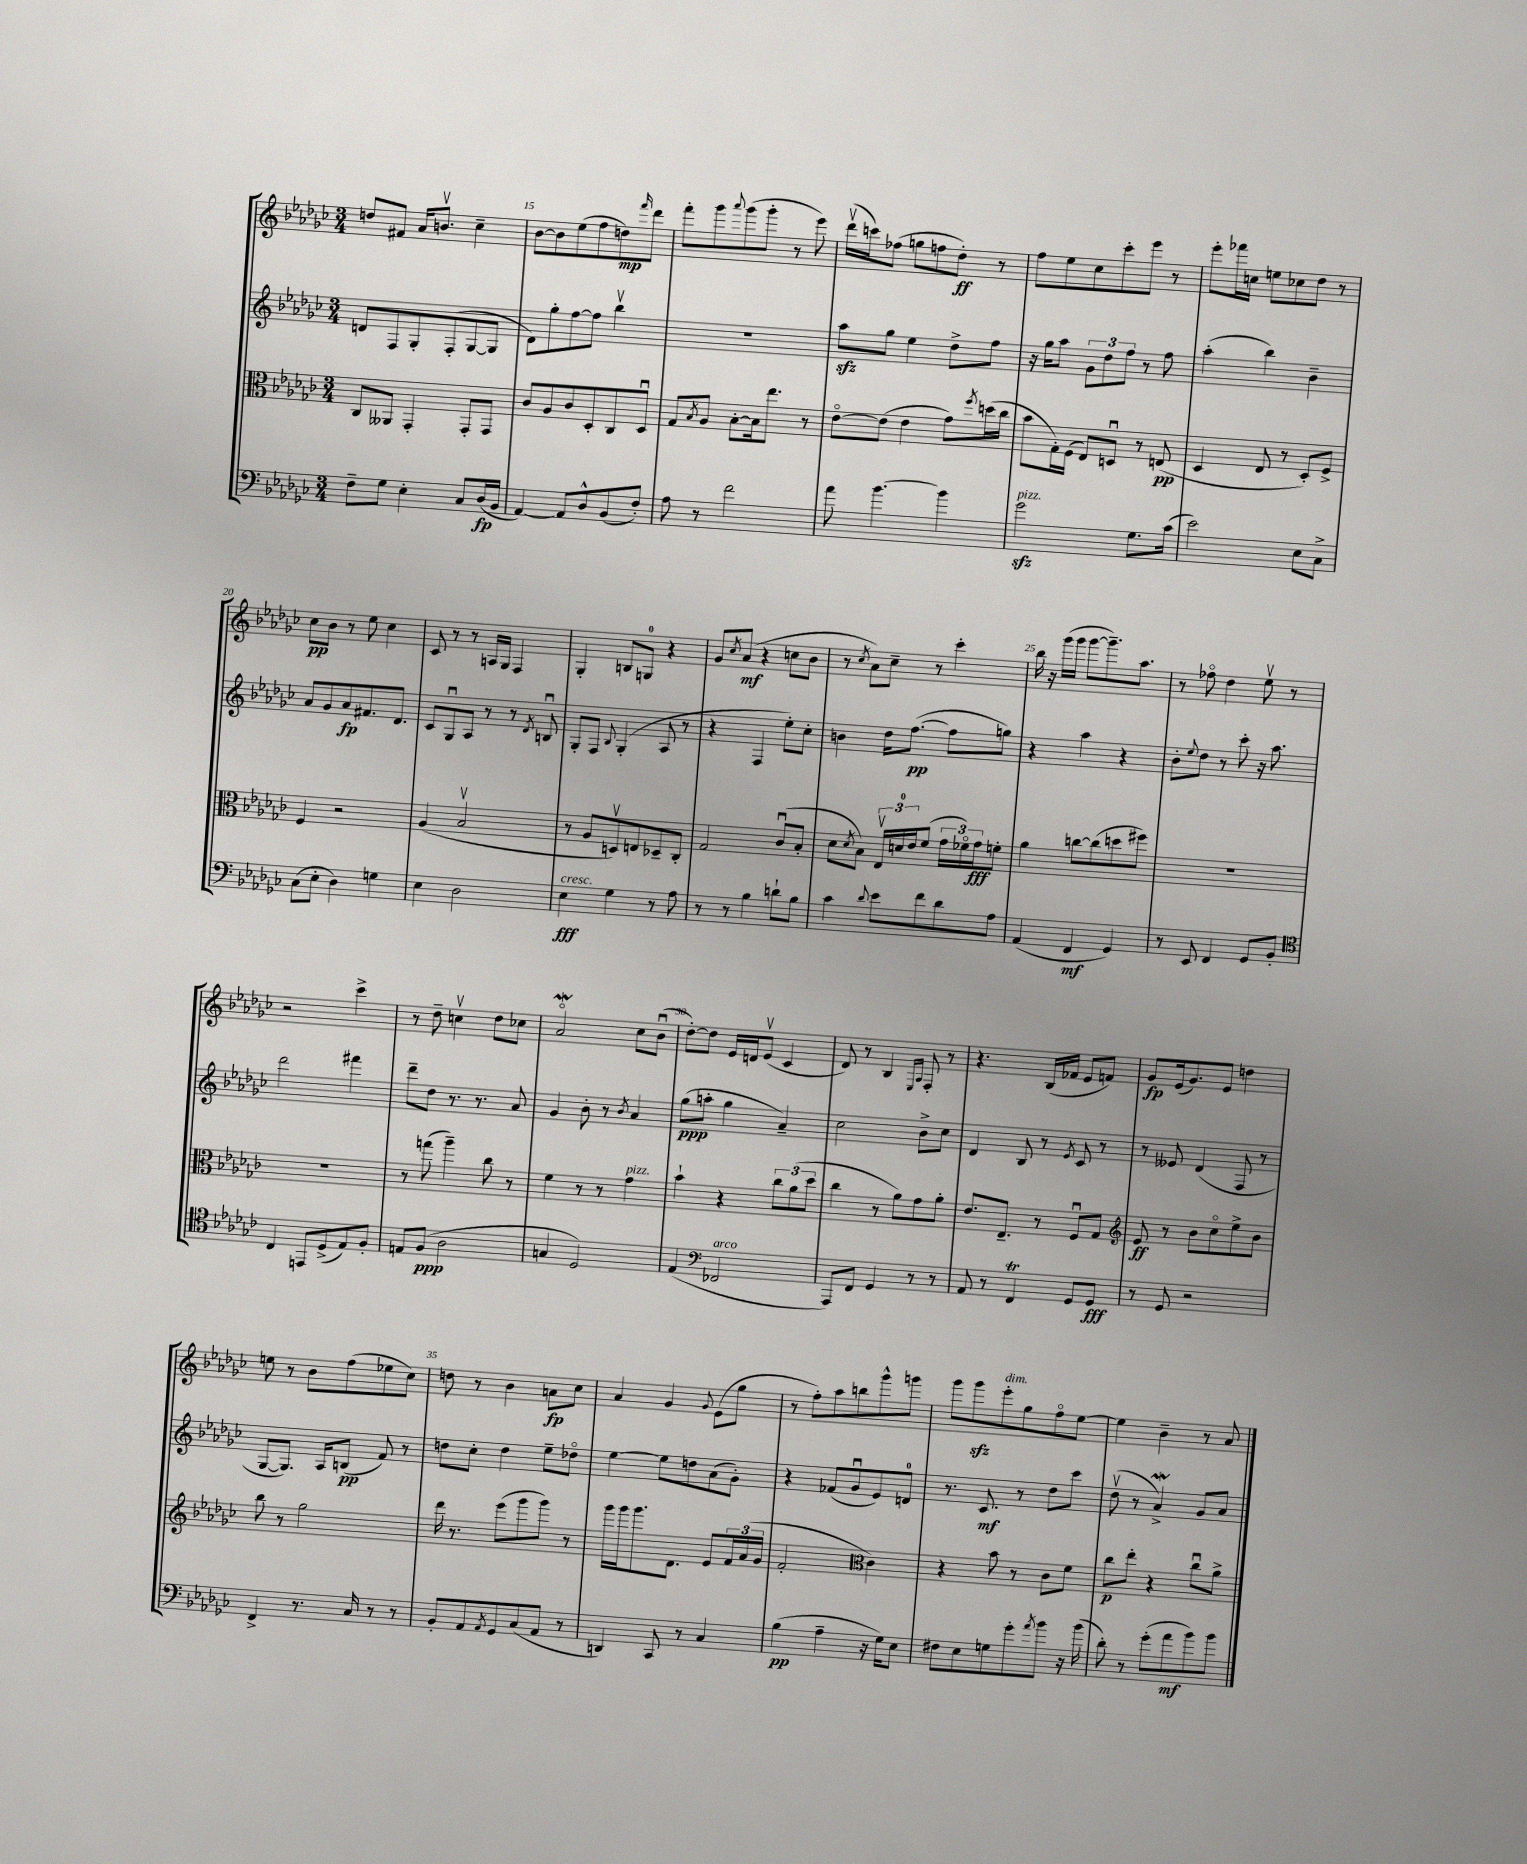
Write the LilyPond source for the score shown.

<<
\new StaffGroup <<
\new Staff = "s0" {
    \clef treble \key ges \major \numericTimeSignature \time 3/4
    d''8 fis'8 aes'16 b'8.\upbow ces''4-- |
    bes'8~ bes'8 ees''8( f''8 d''8\mp) \grace { f'''16 } des'''8 |
    f'''8-. ges'''8 \appoggiatura { aes'''8 } ges'''8( ges'''8-. r8 ees'''8) |
    des'''16\upbow( c'''16) fes''8( g''8 f''8 des''8-.\ff) r8 |
    f''8 ees''8 ces''8 ces'''8-. ees'''8 r8 |
    ees'''8-. fes'''16 c''16 e''8 ces''8 des''8 r8 |
    ces''8\pp bes'8 r8 ees''8 ces''4 |
    ces'8 r8 r8 a16 ges16 f4 |
    ges4-. b8 g8-0 r4 |
    ges'8 \acciaccatura { ces''8 } aes'8\mf( r4 c''8 bes'8 |
    r8 \acciaccatura { ces''8 } aes'8) ces''8-- r8 ces'''4-. |
    bes''16 r16 ges'''16( ges'''16 ges'''8~ ges'''8.--) aes''8. |
    r8 fes''8\flageolet des''4 ees''8\upbow r8 |
    r2 ces'''4-> |
    r8 des''8-- c''4\upbow des''8 ces''8 |
    aes'2\flageolet\mordent ces''8 bes'8\downbow( |
    des''8~-.) des''8 ees'16 d'16 ees'8\upbow( ces'4 |
    des'8) r8 bes4 \grace { ees16 aes16 } f8-. r8 |
    r4. bes16( fes'16 ees'8 f'8) |
    ges'8\fp ees'16( ges'8.) ees'8 d''4 |
    e''8 r8 bes'8 f''8( ees''8 ces''8) |
    d''8 r8 bes'4 a'8\fp ces''8 |
    aes'4 ges'4 \appoggiatura { ges'8 } ees'8( ges''8 |
    r8 f''8-.) aes''8 b''8 ges'''8-^ g'''8 |
    ges'''8 ges'''8\sfz ees'''8-.^\markup { \italic "dim." } ges''8 f''8\flageolet ees''8~ |
    ees''4 bes'4-- r8 aes'8 \bar "|." |
}
\new Staff = "s1" {
    \clef treble \key ges \major \numericTimeSignature \time 3/4
    d'8 f8 ges8-. f8-.( ges8~ ges8 |
    des'8) ges''8-. f''8~ f''8 bes''4\upbow |
    R2. |
    aes''8\sfz ges''8 ees''4 des''8-> f''8 |
    r16 ges''16 aes''8 \tuplet 3/2 { ges'8 des''8 f''8 } r8 f''8 |
    aes''4-.( bes''4) bes'4-- |
    aes'8 ges'8 aes'8\fp fis'8. des'8. |
    ces'8 ges8\downbow aes8 r8 r8 \acciaccatura { des'8 } b8\downbow |
    ges8-. f8 \appoggiatura { bes8 } ges4-.( aes8 r8 |
    r4 f4 ees''8-.) ces''8-. |
    b'4 des''16 f''8.~\pp( f''8 g''8) |
    r4 aes''4 r4 |
    bes'8-. \appoggiatura { ees''8 } des''8 r8 ces'''8-. r16 aes''8. |
    des'''2 fis'''4 |
    des'''8-- des''8 r8. r8. aes'8 |
    ges'4 bes'8-. r8 \acciaccatura { bes'8 } aes'4 |
    ges''8\ppp( a''8-. ges''4 aes'4--) |
    ces''2 bes'8-> ces''8 |
    des'4 bes8 r8 \acciaccatura { ees'8 } ces'8 r8 |
    r8 eeses'8 des'4( f8 r8 |
    ges8~ ges8.) aes16 b8\pp( f'8) r8 |
    d''8 ces''8-. d''4 ees''8-- des''8\flageolet |
    ees''4~ ees''8 d''8 aes'8( ges'8-.) |
    r4 fes'8( ges'8\downbow ees'8) d'8-0 |
    r8. ces'8.\mf r8 des''8 ces'''8 |
    des''8\upbow( r8 aes'4->\mordent) ges'8 aes'8 \bar "|." |
}
\new Staff = "s2" {
    \clef alto \key ges \major \numericTimeSignature \time 3/4
    ces8 aeses,8 ges,4-. ges,8-. ges,8 |
    ces'8 aes8 ces'8 des8-. ces8 des8\downbow |
    ges8 \acciaccatura { bes8 } aes8 bes8~-. bes16 ees''8. r8 |
    ees'8~\flageolet ees'8( ees'4 ges'8) \acciaccatura { f''8 } d''16( ces''16 |
    bes'8 ges16-.) f16( ees8) d8\downbow r8 e8\pp( |
    des4 ees8 r8 des8-.) f8-> |
    f4 r2 |
    aes4( bes2\upbow |
    r8 aes8 d8\upbow) e8 des8-- ces8-. |
    ges2 ces'8\downbow( bes8-. |
    des'8 \acciaccatura { des'8 } bes8) \tuplet 3/2 { ees16\upbow d'16-0 ees'16 } f'8( \tuplet 3/2 { ges'16 fes'16\flageolet) ges'16\fff } f'8-. |
    aes'4 c''8~ c''8( d''8 fis''8) |
    R2. |
    R2. |
    r8 g''8( aes''4--) ces''8 r8 |
    f'4 r8 r8 ges'4^\markup { \italic "pizz." } |
    bes'4-! r4 \tuplet 3/2 { ces''8 aes'8( des''8 } |
    ces''4 r8 aes'8) ges'8 aes'8-. |
    ees'8. ees8.-- r8 f8\downbow ges8 |
    \clef treble ees'8\ff r8 bes'8 ces''8\flageolet ees''8-> bes'8 |
    bes''8 r8 ges''2 |
    des'''16 r8. ees'''8( ges'''8 ges'''8) r8 |
    ges'''16 ges'''16 ges'''8. des'8. ees'8 \tuplet 3/2 { f'16 aes'16( ges'16 } |
    f'2-. \clef alto ces'4) |
    r4 bes'8 r8 ces'8 f'8 |
    ces''8\p ees''8-. r4 ces''8\downbow aes'8-> \bar "|." |
}
\new Staff = "s3" {
    \clef bass \key ges \major \numericTimeSignature \time 3/4
    f8-- ges8 ees4-. ces8 des16\fp( bes,16 |
    aes,4~) aes,8 des8-^ bes,8( f8-.) |
    aes8 r8 f'2 |
    aes'8 bes'4.~ bes'4 |
    ges'2\sfz^\markup { \italic "pizz." } ges8. ces'16( |
    ees'2) ees8 ces8-> |
    ces8( ees8-. des4) g4 |
    ees4 des2 |
    ees4\fff^\markup { \italic "cresc." } ges4 r8 aes8 |
    r8 r8 bes4 d'8-! bes8 |
    ces'4 \appoggiatura { des'8 } ees'8 f'8 des'8 aes8 |
    aes,4( f,4\mf ges,4) |
    r8 ees,8 f,4 ges,8 bes,8-. |
    \clef tenor ces4 e,8 des8->( ees8) f8-. |
    e8 f8\ppp( aes2 |
    g4 des2) |
    ees4( \clef bass fes,2^\markup { \italic "arco" } |
    aes,,8) f,8 ges,4 r8 r8 |
    aes,8 r8 f,4\trill ges,8 ges,8\fff |
    r8 ges,8 r2 |
    f,4-> r8. ces16 r8 r8 |
    bes,8-. aes,8 \acciaccatura { aes,8 } ges,8 ces8( aes,8 r8 |
    d,4) ces,8 r8 ces4 |
    bes4\pp( aes4-- r16 ges16) ees8 |
    fis8 ees8 g8 ges'8-. \acciaccatura { aes'8 } bes'8 r16 bes'16( |
    des'8-.) r8 ges'8-.( aes'8\mf bes'8) bes'8 \bar "|." |
}
>>
>>
\layout { \context { \Score currentBarNumber = #14 \override BarNumber.break-visibility = ##(#f #t #t) barNumberVisibility = #(every-nth-bar-number-visible 5) } }
